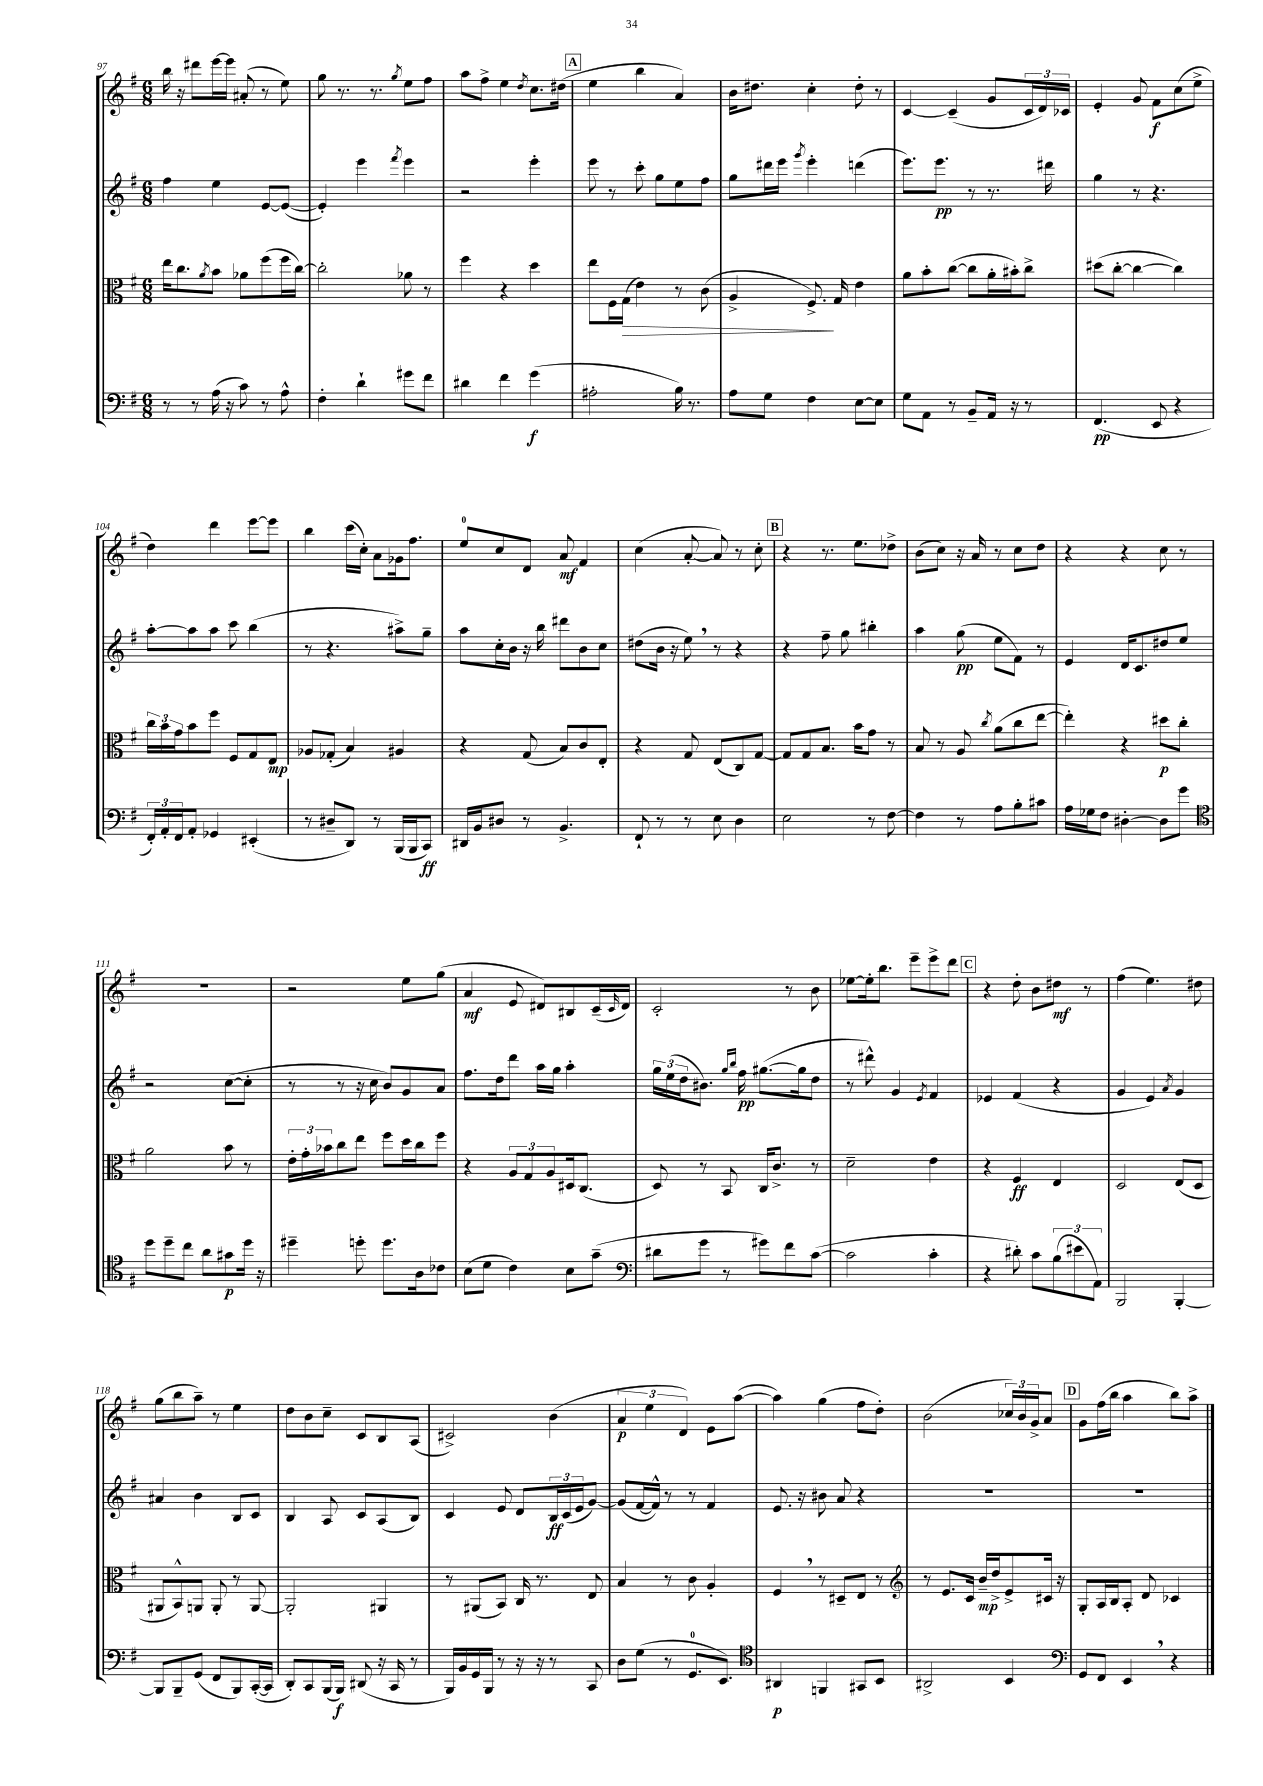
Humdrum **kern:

**kern	**kern	**kern	**kern
*staff4	*staff3	*staff2	*staff1
*clefF4	*clefC3	*clefG2	*clefG2
*k[f#]	*k[f#]	*k[f#]	*k[f#]
*M6/8	*M6/8	*M6/8	*M6/8
8r	16ee	4ff#	16bb
.	8.cc	.	16r
8r	.	.	8ddd#
.	8qa	.	.
(16A	8b	4ee	[16eee
16r	.	.	16eee]
8c)	8a-	.	(8a#'
8r	(8ff#	[8e	8r
8A^^	16ff#	(8e_	8ee)
.	[16cc)	.	.
=	=	=	=
4F#'	2cc']	4e'])	8gg
.	.	.	8.r
4d`	.	4eee	.
.	.	.	8.r
.	.	8qfff#	8qgg
8g#	8a-	4eee	8ee
8f#	8r	.	8ff#
=	=	=	=
4d#	4ff#	2r	8aa
.	.	.	8ff#^
4f#	4r	.	4ee
.	.	.	8qdd
(4g	4dd	4eee'	8.cc
.	.	.	(16dd#
=	=	=	=
2A#'	8ee	8eee	4ee
.	16F#	8r	.
.	(16G	.	.
.	4e)	8ccc'	4bb
.	.	8gg	.
16B)	8r	8ee	4a)
8.r	.	.	.
.	(8c	8ff#	.
=	=	=	=
8A	4A^	8gg	16b
.	.	.	8.dd#
8G	.	16ddd#	.
.	.	16eee	.
.	.	8qggg	.
4F#	8.F#^)	4eee'	4cc'
.	16G	.	.
[8E	4e	(4ddd	8dd#'
8E]	.	.	8r
=	=	=	=
8G	8a	8.eee)	[4c
8AA	8b'	.	.
.	.	8.eee	.
8r	([8cc	.	(4c~]
8BB~	8cc]	8r	.
16AA	16a'	8.r	8g
16r	16b#')	.	.
8r	8cc^	.	24c
.	.	.	24d)
.	.	16ddd#	.
.	.	.	24c-
=	=	=	=
(4.FF#	(8dd#	4gg	4e'
.	[8cc'	.	.
.	4cc_	8r	8g
8EE	.	4.r	8f#
4r	4cc])	.	(8cc
.	.	.	8ee^
=	=	=	=
24FF#')	24cc	[8aa'	4dd)
24AA'	24b	.	.
24FF#	24g	.	.
8AA'	8b	8aa]	.
4GG-	8ff#	8aa	4ddd
.	8F#	8ccc	.
(4EE#'	8G	(4bb	[8eee
.	8E	.	8eee]
=	=	=	=
8r	8A-	8r	4bb
8D#~	(8G-'	4.r	.
8DD)	4B)	.	(16ccc
.	.	.	16cc')
8r	.	.	8a
(16BBB	4A#	8aa#^)	16g-
16BBB	.	.	8.ff#
8CC)	.	8gg~	.
=	=	=	=
16DD#	4r	8aa	8ee
16BB	.	.	.
8D#	.	16cc'	8cc
.	.	16b	.
8r	(8G	16r	8d
.	.	16bb	.
4.BB^	8B)	8ddd#	8a
.	8c	8b	4f#
.	8E'	8cc	.
=	=	=	=
8FF#`	4r	(8dd#	(4cc
8r	.	16b	.
.	.	16r	.
8r	8G	8ee)	[8a'
8E	(8E	8r	8a])
4D	8C)	4r	8r
.	[8G	.	8cc'
=	=	=	=
2E	8G]	4r	4r
.	8G	.	.
.	8.B	8ff#~	8.r
.	.	8gg	.
.	16b	.	8.ee
8r	8g	4bb#'	.
[8F#	8r	.	8dd-^
=	=	=	=
4F#]	8B	4aa	(8b
.	8r	.	8cc)
8r	8A	(8gg	16r
.	.	.	16a
.	8qcc	.	.
8A	(8a	8ee	8r
8B'	8cc	8f#)	8cc
8c#	[8ee	8r	8dd
=	=	=	=
16A	4ee'])	4e	4r
16G-	.	.	.
8F#	.	.	.
[4D#'	4r	16d	4r
.	.	8.c	.
8D#]	8dd#	8dd#	8cc
8g	8cc'	8ee	8r
=	=	=	=
*clefC4	*	*	*
8dd	2a	2r	2.r
8dd~	.	.	.
8cc	.	.	.
8a	.	.	.
8g#	8b	([8cc	.
16dd	8r	8cc']	.
16r	.	.	.
=	=	=	=
4dd#~	24e'	8r	2r
.	24g'	.	.
.	24b-	.	.
.	8cc	8r	.
8dd'	8ee	16r	.
.	.	16cc	.
8.dd	8ff#	8b)	.
.	16dd	8g	8ee
16A	16cc	.	.
8c-	8ff#	8a	(8gg
=	=	=	=
(8B	4r	8.ff#	4a
8d	.	.	.
.	.	16dd	.
4c)	12A	8ddd	8e
.	12G	.	.
.	.	16aa	8d#)
.	12A	.	.
.	.	16gg	.
8B	16D#	4aa'	8B#
.	(8.C	.	.
(8g~	.	.	(16c~
.	.	.	16qqc
.	.	.	16d#)
=	=	=	=
*clefF4	*	*	*
8d#	8D)	24gg	2c'
.	.	(24ee	.
.	.	24dd	.
8g	8r	8.b#)	.
8r	8BB	.	.
.	.	16qqgg	.
.	.	16qqbb	.
.	.	16ff#	.
8g#)	16C	([8.gg#	.
.	8.c^	.	.
8f#	.	.	8r
.	.	16gg#]	.
([8c	8r	8dd	8b
=	=	=	=
2c]	2d~	8r	[8ee-
.	.	8ddd#^^)	16ee-']
.	.	.	8.bb
.	.	4g	.
.	.	.	8eee~
.	.	8qe	.
4c'	4e	4f#	8eee^
.	.	.	8ddd
=	=	=	=
4r	4r	4e-	4r
8d#')	4F#	(4f#	8dd'
8c	.	.	8b
(12B	4E	4r	8dd#
12e#	.	.	.
.	.	.	8r
12AA)	.	.	.
=	=	=	=
2BBB	2D	4g	(4ff#
.	.	4e)	4.ee)
.	.	8qa	.
[4BBB'	(8E	4g	.
.	8D	.	8dd#
=	=	=	=
8BBB]	8AA#	4a#	(8gg
8BBB~	8BB^^)	.	8bb
(8GG	8AA	4b	8aa~)
8FF#	8AA'	.	8r
8BBB)	8r	8B	4ee
([16CC'	[8AA	8c	.
16CC]	.	.	.
=	=	=	=
8DD')	2AA']	4B	8dd
8CC	.	.	8b
(16BBB	.	8A	8cc~
16BBB)	.	.	.
(8DD#	.	8c	8c
16r	4AA#	(8A	8B
16CC	.	.	.
8r	.	8B)	(8A
=	=	=	=
16BBB)	8r	4c	2c#^)
16BB	.	.	.
16GG	(8AA#	.	.
16BBB	.	.	.
8r	8BB)	8e	.
16r	16C	8d	.
16r	8.r	.	.
8r	.	24B	(4b
.	.	(24c	.
.	.	24e	.
8CC	8E	[8g)	.
=	=	=	=
8D	4B	(8g]	6a
(8G	.	[16f#	.
.	.	.	6ee
.	.	16f#^^])	.
8r	8r	8r	.
.	.	.	6d)
8.GG	8c	8r	.
.	4A'	4f#	8e
8.EE)	.	.	.
.	.	.	([8aa
=	=	=	=
*clefC4	*	*	*
4AA#	4F#	8.e	4aa])
.	.	16r	.
4FF	8r	8b#	(4gg
.	8D#~	8a	.
8GG#	8E	4r	8ff#
8BB	8r	.	8dd')
=	=	=	=
*	*clefG2	*	*
2AA#^	8r	2.r	(2b
.	8.e	.	.
.	16c	.	.
.	16b~	.	.
.	16dd^	.	.
4BB	8e^	.	24cc-)
.	.	.	24b
.	.	.	24g^
.	16c#	.	8a
.	16r	.	.
=	=	=	=
*clefF4	*	*	*
8GG	8G'	2.r	8g
8FF#	16A	.	(16ff#
.	16B	.	16bb
4EE	8A'	.	4aa
.	8d	.	.
4r	4c-	.	8bb)
.	.	.	8aa^
==	==	==	==
*-	*-	*-	*-
